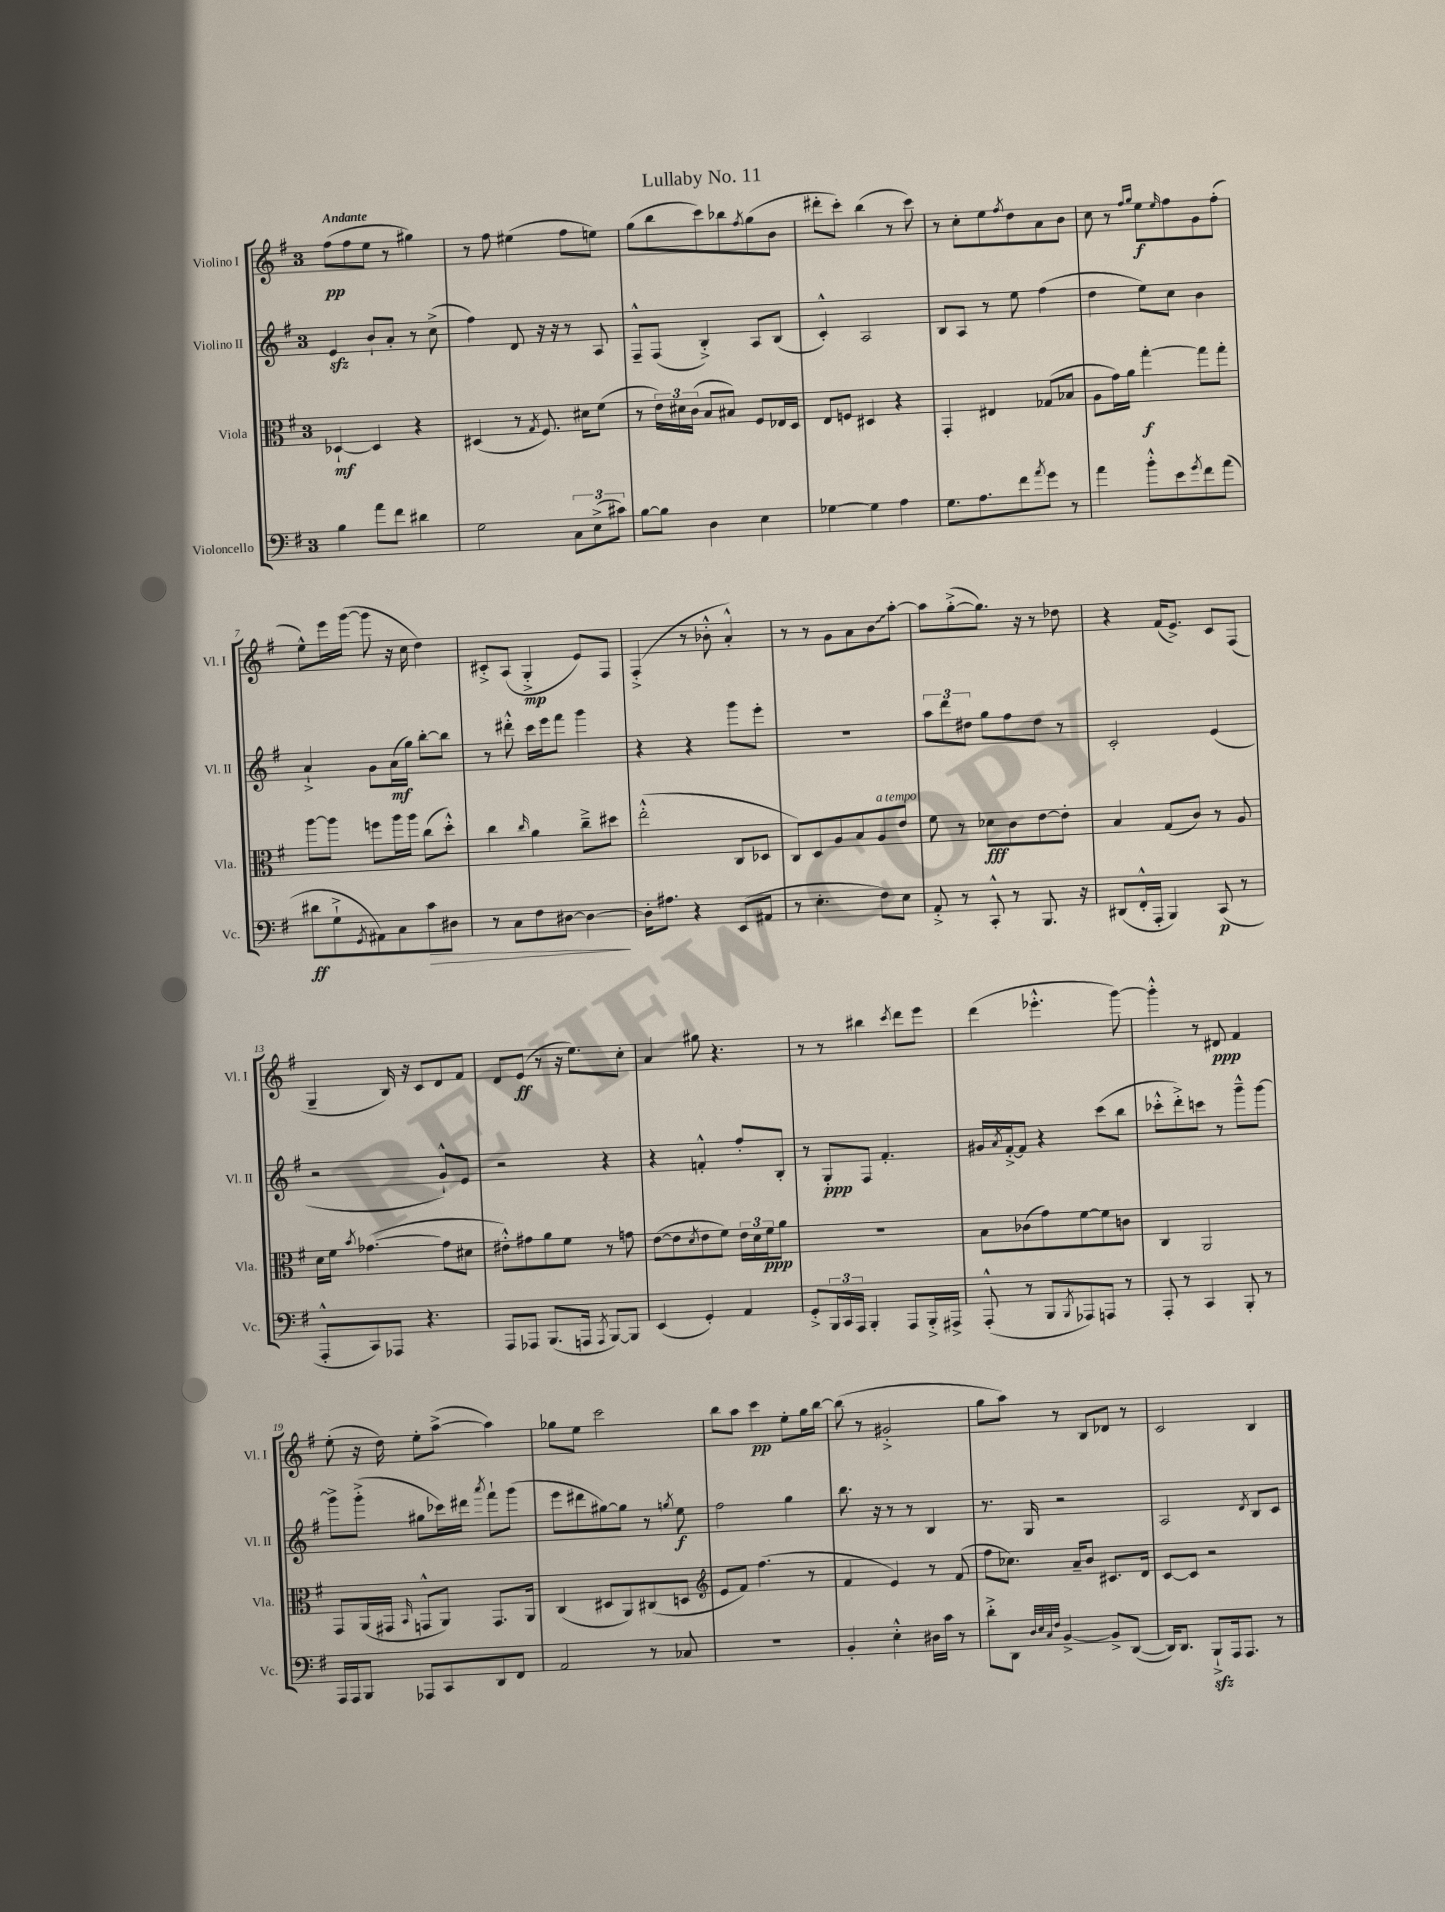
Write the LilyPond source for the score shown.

\header { title = "Lullaby No. 11" }
<<
\new StaffGroup <<
\new Staff = "s0" \with { instrumentName = "Violino I" shortInstrumentName = "Vl. I" } {
    \clef treble \key g \major \once \override Staff.TimeSignature.style = #'single-digit \time 3/4 \tempo "Andante"
    fis''8\pp( fis''8 e''8 r8 gis''4) |
    r8 fis''8 eis''4( fis''8 e''8) |
    g''8( b''8 c'''8) bes''8 \acciaccatura { fis''8 } g''8( b'8 |
    dis'''8-. c'''8-.) b''4( r8 c'''8) |
    r8 c''8-. e''8 \acciaccatura { fis''8 } d''8 a'8 b'8 |
    c''8 r8 \grace { fis''16 g''16 } e''8\f \grace { e''16 } fis''8 g'8 fis''8-.( |
    e''8-^) e'''16 g'''16~( g'''8 r16 c''16 d''4) |
    cis'8-.-> a8( g4-.->\mp e'8) fis8 |
    fis4-.->( r8 bes'8-.-^ a'4-.-^) |
    r8 r8 g'8 a'8 \once \override Glissando.style = #'zigzag b'8\glissando a''8~-. |
    a''8 g''8~-.->( g''8.) r16 r8 des''8 |
    r4 fis'16( e'8.->) c'8 fis8( |
    g4-- b16) r16 c'8 d'8 fis'8 |
    d'8 e'8\ff( r8 r16 e''8.) c''8-. |
    a'4 gis''8 r4. |
    r8 r8 bis''4 \acciaccatura { c'''8 } d'''8 e'''8 |
    d'''4( ees'''4.-.-^ g'''8~) |
    g'''4-.-^ r8 dis'8\ppp fis'4 |
    e''8-.( r16 d''16) e''8-. a''8~->( a''4) |
    ges''8 e''8 c'''2 |
    b''8 a''8 c'''4\pp e''8-. g''16 b''16~ |
    b''8( r8 gis'2-.-> |
    g''8 a''8) r8 b8 des'8 r8 |
    c'2 b4 \bar "|." |
}
\new Staff = "s1" \with { instrumentName = "Violino II" shortInstrumentName = "Vl. II" } {
    \clef treble \key g \major \once \override Staff.TimeSignature.style = #'single-digit \time 3/4
    e'4\sfz b'8-! a'8-. r8 c''8->( |
    fis''4) d'8 r16 r16 r8 a8 |
    fis8---^ fis8( b4-.->) a8 b8( |
    c'4-.-^) a2 |
    b8 a8 r8 e''8 fis''4( |
    d''4 e''8) c''8 b'4 |
    a'4-!-> g'8 a'16\mf( g''16) b''8~-. b''8 |
    r8 dis'''8-.-^ c'''16 e'''16 fis'''8 g'''4 |
    r4 r4 g'''8 e'''8-. |
    R2. |
    \tuplet 3/2 { a''8 d'''8 dis''8 } g''8 fis''8 dis''8 r8 |
    c'2-. e'4( |
    r2 g'8-!-^) e'8 |
    r2 r4 |
    r4 f'4-.-^ fis''8-. b8-. |
    r8 g8-.\ppp fis8 fis'4.-. |
    gis'16 \acciaccatura { a'8 } fis'16~-.-> fis'8 r4 c'''8( b''8 |
    ces'''8-.-^ d'''8-.->) c'''8 r8 g'''8---^ g'''8~ |
    g'''8-> g'''8-.->( gis''8 ces'''16) dis'''16 \acciaccatura { a'''8 } fis'''8-! g'''8( |
    e'''8 dis'''8 gis''8~) gis''8 r8 \acciaccatura { g''8 } e''8\f |
    fis''2 g''4 |
    b''8. r16 r8 r8 b4 |
    r8. g16 r2 |
    a2 \acciaccatura { d'8 } b8 c'8 \bar "|." |
}
\new Staff = "s2" \with { instrumentName = "Viola" shortInstrumentName = "Vla." } {
    \clef alto \key g \major \once \override Staff.TimeSignature.style = #'single-digit \time 3/4
    des4~-!\mf des4 r4 |
    dis4( r8 \acciaccatura { g8 } fis8.) dis'16 fis'8( |
    r8 \tuplet 3/2 { e'16) dis'16 c'16( } b8 bis8) fis8 ees16 d16 |
    e8 f8 dis4 r4 |
    g,4-. eis4 ges8( bes8 |
    a8 g'16) a'16 g''4~-.\f g''8 g''8-. |
    a''8~ a''8 f''8 a''16 a''16 c''8( d''8-.-^) |
    c''4 \grace { c''16 } a'4 c''8---> dis''8 |
    e''2-.-^( c8 des8 |
    c8) d8 a8 b8 a8^\markup { \italic "a tempo" } e'8 |
    fis'8 r8 des'8\fff c'8 e'8~ e'8-. |
    b4 g8( c'8) r8 a8 |
    d'16 fis'16 \acciaccatura { b'8 } ges'4.~( ges'8 dis'8 |
    eis'8-.-^) gis'8 a'8 fis'8 r8 g'8 |
    e'8~( e'8 \acciaccatura { d'8 } e'8 fis'8) \tuplet 3/2 { e'16 d'16 fis'16\ppp } a'8 |
    R2. |
    b8 ces'8( g'8) fis'8~ fis'8 c'8 |
    c4 a,2 |
    g,8 a,16( gis,16 \grace { b,16 } g,8-^ a,8) g,8. a,16 |
    c4( dis8 a,8) cis8( d8 |
    \clef treble e'8 fis'8) fis''4.( r8 |
    fis'4 e'4) r8 fis'8( |
    fis''8 ces''8.) a'16-- b'8 cis'8. d'16 |
    c'8~ c'8 r2 \bar "|." |
}
\new Staff = "s3" \with { instrumentName = "Violoncello" shortInstrumentName = "Vc." } {
    \clef bass \key g \major \once \override Staff.TimeSignature.style = #'single-digit \time 3/4
    b4 a'8 fis'8 dis'4 |
    g2 \tuplet 3/2 { c8 e8->( cis'8) } |
    b8~ b8 d4 e4 |
    ges4~ ges4 a4 |
    g8. a8. fis'8 \acciaccatura { a'8 } g'8 r8 |
    a'4 b'8-.-^ e'8 \acciaccatura { g'8 } fis'8 a'8( |
    dis'8\ff g8-!-> \acciaccatura { g,8 } ais,8) c8 c'8\> dis8 |
    r8 c8 fis8 dis8~ dis4~\! |
    dis16-. ais8. r4 e,8( ais,8 |
    r8 e4.-. fis8) e8 |
    a,8-.-> r8 c,8-.-^ r8 b,,8. r16 |
    dis,8( fis,16-.-^ a,,16-. b,,4) c,8\p( r8 |
    a,,8-.-^ c,8) aes,,8 r4. |
    a,,8 aes,,8 b,,8.( a,,16 \acciaccatura { a,,8 } b,,8~) b,,8 |
    e,4( g,4-.) a,4 |
    g,8-.-> \tuplet 3/2 { b,,16 c,16 a,,16 } b,,4-. a,,8 b,,16-.-> ais,,16-> |
    a,,8-.-^( r8 b,,8 \acciaccatura { b,,8 } aes,,8) a,,8 r8 |
    a,,8-. r8 c,4 b,,8-. r8 |
    a,,16 a,,16 b,,8 aes,,8 c,8 d,8 fis,8 |
    a,2 r8 ces8 |
    R2. |
    b,4-. e4-.-^ dis16 c'16 r8 |
    d'8-.-> d,8 \grace { d32 e32 c32 fis32 } b,4~-> b,8-> d,8~( |
    d,16) d,8. b,,8-!->\sfz a,,16 a,,8. r8 \bar "|." |
}
>>
>>
